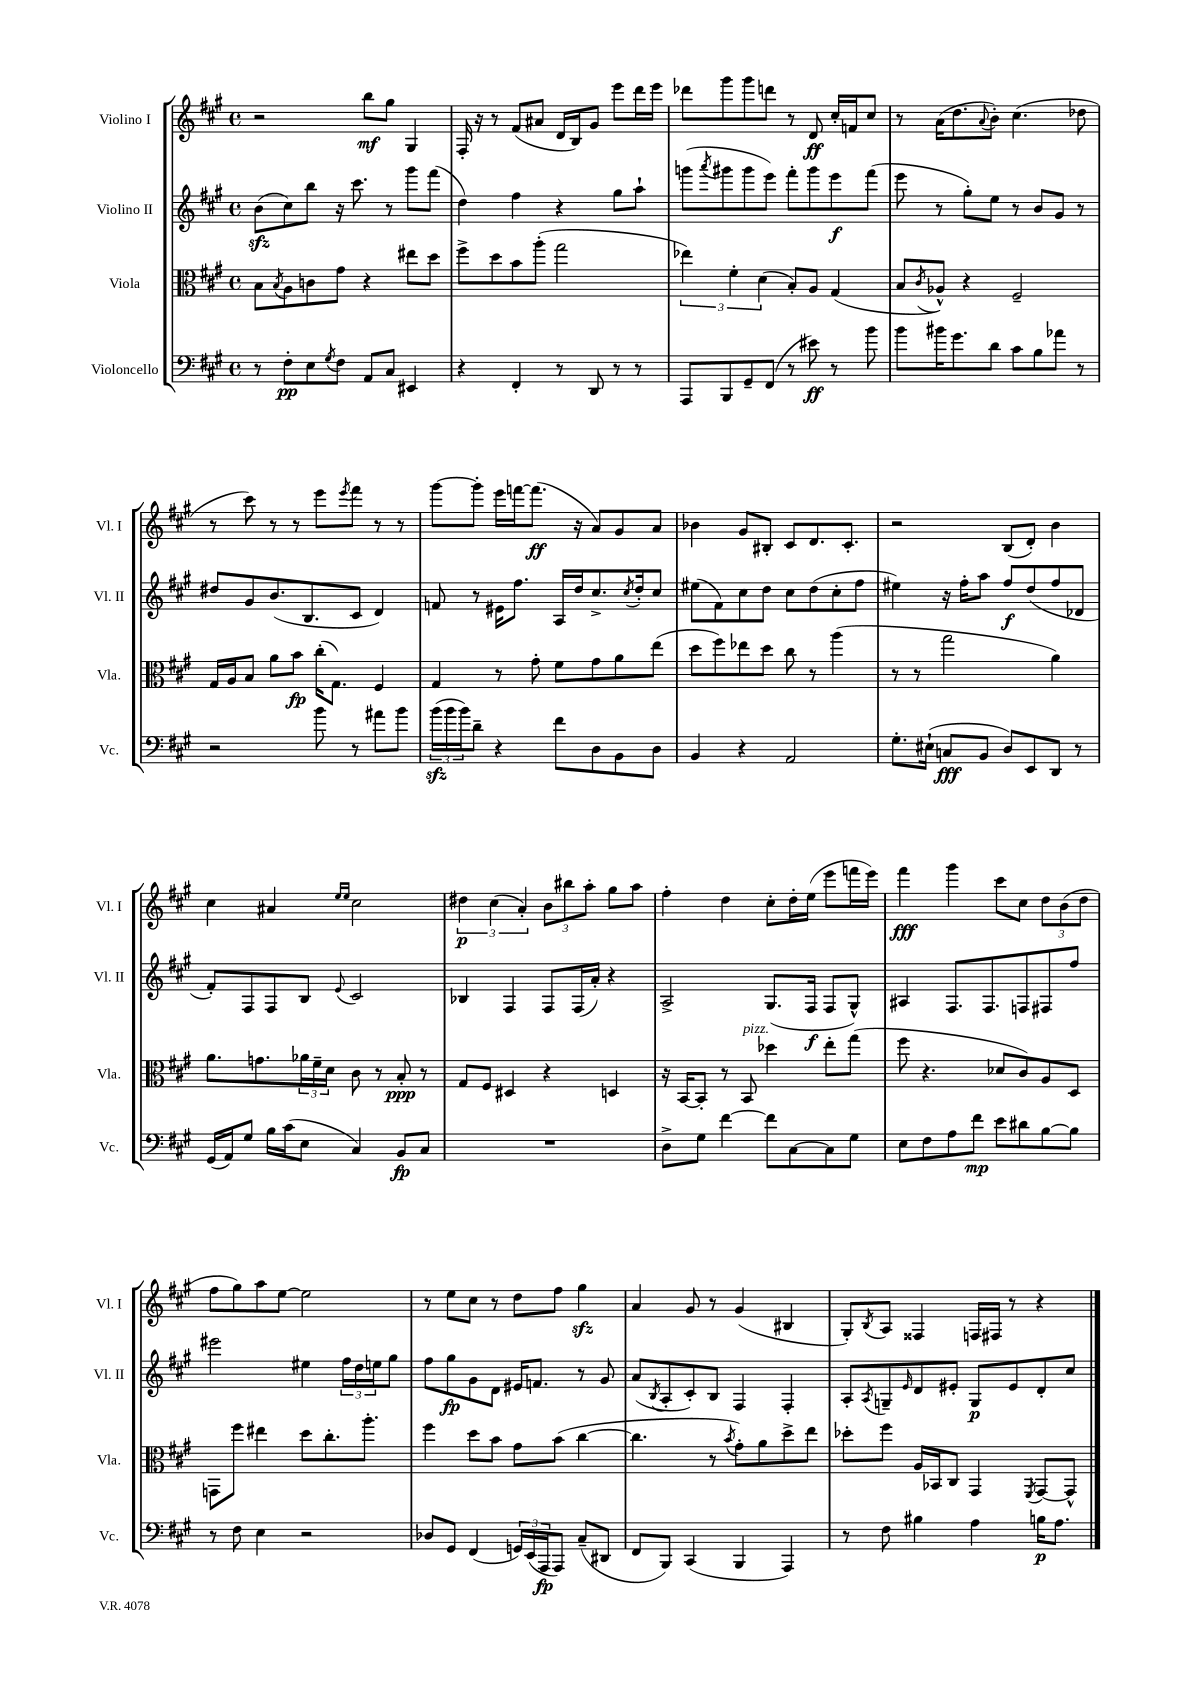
<<
\new StaffGroup <<
\new Staff = "s0" \with { instrumentName = "Violino I" shortInstrumentName = "Vl. I" } {
    \clef treble \key a \major \defaultTimeSignature \time 4/4
    r2 b''8\mf gis''8 gis4 |
    fis16-. r16 r8 fis'8( ais'8 d'16 b16) gis'8 e'''8 d'''16 e'''16 |
    des'''8 gis'''8 gis'''8 d'''8 r8 d'8\ff cis''16-. f'16 cis''8 |
    r8 a'16( d''8. \appoggiatura { a'8 } b'8-.) cis''4.( des''8 |
    r8 cis'''8) r8 r8 e'''8 \acciaccatura { e'''8 } fis'''8 r8 r8 |
    gis'''8~ gis'''8-. e'''16 f'''16~ f'''8.\ff( r16 a'8) gis'8 a'8 |
    bes'4 gis'8 bis8-. cis'8 d'8. cis'8.-. |
    r2 b8( d'8-.) b'4 |
    cis''4 ais'4 \grace { e''16 e''16 } cis''2 |
    \tuplet 3/2 { dis''4\p cis''4( a'4-.) } \tuplet 3/2 { b'8 bis''8 a''8-. } gis''8 a''8 |
    fis''4-. d''4 cis''8-. d''16-. e''16( e'''8 f'''16 e'''16) |
    fis'''4\fff gis'''4 cis'''8 cis''8 \tuplet 3/2 { d''8 b'8( d''8 } |
    fis''8 gis''8) a''8 e''8~ e''2 |
    r8 e''8 cis''8 r8 d''8 fis''8 gis''4\sfz |
    a'4 gis'8 r8 gis'4( bis4 |
    gis8-.) \acciaccatura { b8 } a8 fisis4 f16 fis16 r8 r4 \bar "|." |
}
\new Staff = "s1" \with { instrumentName = "Violino II" shortInstrumentName = "Vl. II" } {
    \clef treble \key a \major \defaultTimeSignature \time 4/4
    b'8\sfz( cis''8) b''8 r16 cis'''8. r8 gis'''8 fis'''8( |
    d''4) fis''4 r4 gis''8 a''8-! |
    g'''8( \acciaccatura { a'''8 } gis'''8 gis'''8 e'''8) fis'''8-. gis'''8 e'''8\f fis'''8( |
    e'''8 r8 gis''8-.) e''8 r8 b'8 gis'8 r8 |
    dis''8 gis'8 b'8.( b8. cis'8 d'4) |
    f'8 r8 eis'16 fis''8. a16 d''16 cis''8.-> \acciaccatura { cis''8 } d''16-. cis''8 |
    eis''8( fis'8) cis''8 d''8 cis''8 d''8( cis''8-. fis''8 |
    eis''4) r16 fis''16-. a''8 fis''8\f d''8( fis''8 des'8 |
    fis'8-.) fis8 fis8 b8 \appoggiatura { e'8 } cis'2 |
    bes4 fis4 fis8 fis16( a'16-.) r4 |
    a2-> gis8.( fis16\f fis8 gis8-^) |
    ais4 fis8. fis8. f8 fis8 fis''8 |
    eis'''2 eis''4 \tuplet 3/2 { fis''16 d''16 e''16 } gis''8 |
    fis''8 gis''8\fp gis'8 d'8 eis'16 f'8. r8 gis'8 |
    a'8( \acciaccatura { b8 } a8-. cis'8-.) b8 fis4 fis4-. |
    a8-. \acciaccatura { a8 } g8-- \grace { e'16 } d'8 eis'8-. g8\p eis'8 d'8-. cis''8 \bar "|." |
}
\new Staff = "s2" \with { instrumentName = "Viola" shortInstrumentName = "Vla." } {
    \clef alto \key a \major \defaultTimeSignature \time 4/4
    b8 \acciaccatura { b8 } a8 c'8 gis'8 r4 eis''8 d''8 |
    fis''8-> d''8 b'8 a''8-.( gis''2 |
    \tuplet 3/2 { ees''4) fis'4-. d'4( } b8-.) a8 gis4( |
    b8 \acciaccatura { cis'8 } aes8-^) r4 fis2-- |
    gis16 a16 b8 a'8 b'8\fp cis''16-.( gis8.) fis4 |
    gis4 r8 gis'8-. fis'8 gis'8 a'8 e''8( |
    d''8 fis''8) ees''8 d''8 cis''8 r8 a''4( |
    r8 r8 gis''2 a'4) |
    a'8. g'8. \tuplet 3/2 { aes'16 fis'16-- d'16 } cis'8 r8 b8-.\ppp r8 |
    gis8 fis8 dis4 r4 d4 |
    r16 b,16~ b,8-. r8 b,8^\markup { \italic "pizz." } des''4 e''8-. gis''8( |
    fis''8 r4. des'8 cis'8) a8 d8 |
    g,8 fis''8 eis''4 d''8 cis''8.-. a''8.-. |
    fis''4 d''8 b'8 gis'8 b'8( cis''4~ |
    cis''4. r8 \acciaccatura { b'8 } gis'8-.) a'8 d''8-> e''8 |
    des''8-. fis''8 a16 bes,16 cis8 gis,4 \acciaccatura { fis,8 } gis,8~ gis,8-^ \bar "|." |
}
\new Staff = "s3" \with { instrumentName = "Violoncello" shortInstrumentName = "Vc." } {
    \clef bass \key a \major \defaultTimeSignature \time 4/4
    r8 fis8-.\pp e8 \acciaccatura { gis8 } fis8 a,8 cis8 eis,4 |
    r4 fis,4-. r8 d,8 r8 r8 |
    a,,8 b,,8 gis,8-- fis,8( r8 eis'8\ff) r8 b'8 |
    b'8 bis'16 gis'8. d'8 cis'8 b8 aes'8 r8 |
    r2 b'8 r8 ais'8 b'8 |
    \tuplet 3/2 { b'16\sfz( b'16 b'16) } d'8-- r4 fis'8 d8 b,8 d8 |
    b,4 r4 a,2 |
    gis8.-. eis16-!( c8\fff b,8 d8) e,8 d,8 r8 |
    gis,16( a,16) gis8 b16 cis'16( e8 cis4) b,8\fp cis8 |
    R1 |
    d8-> gis8 fis'4~ fis'8 cis8~ cis8 gis8 |
    e8 fis8 a8 fis'8\mp e'8 dis'8 b8~ b8 |
    r8 fis8 e4 r2 |
    des8 gis,8 fis,4( \tuplet 3/2 { g,16) e,16( a,,16\fp } a,,8) cis8--( dis,8 |
    fis,8 b,,8) cis,4( b,,4 a,,4) |
    r8 fis8 bis4 a4 b16\p a8. \bar "|." |
}
>>
>>
\layout { \context { \Score \remove "Bar_number_engraver" } }
